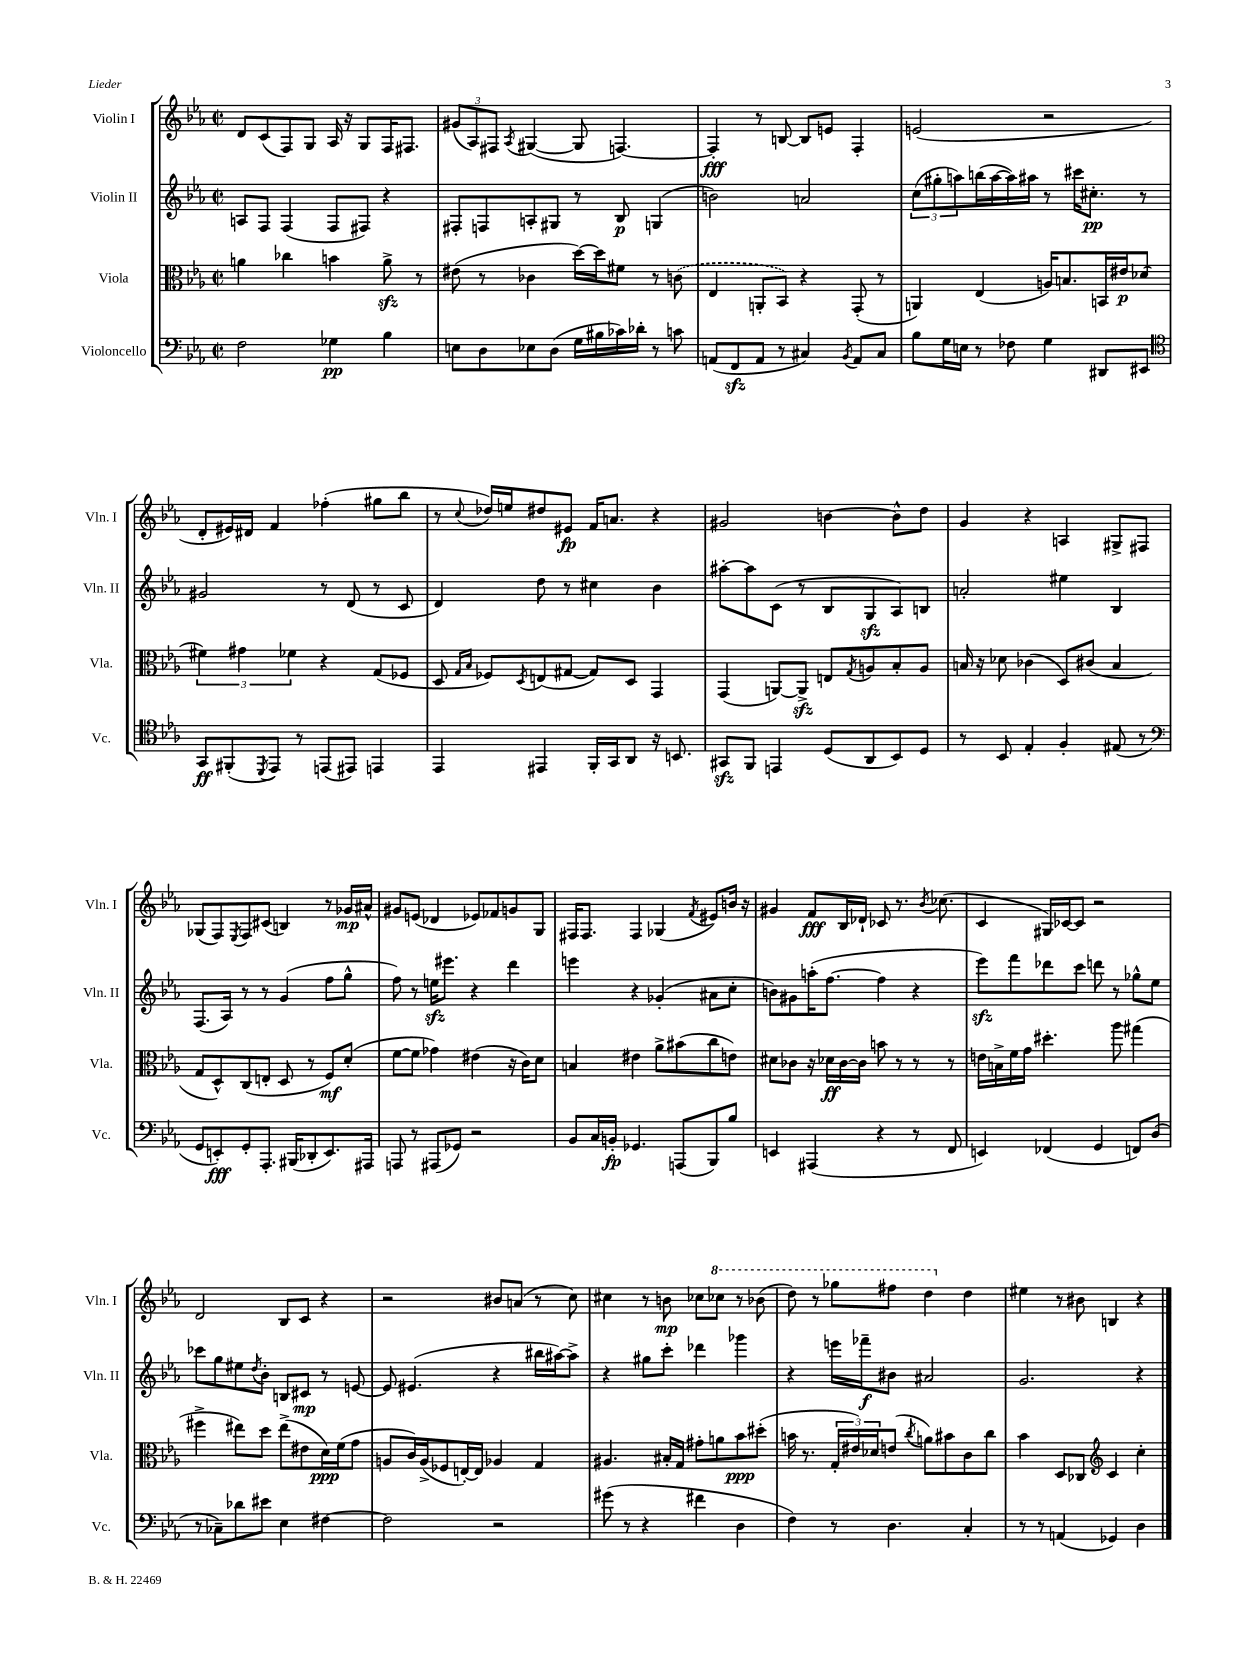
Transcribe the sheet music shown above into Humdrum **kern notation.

**kern	**kern	**kern	**kern
*staff4	*staff3	*staff2	*staff1
*clefF4	*clefC3	*clefG2	*clefG2
*k[b-e-a-]	*k[b-e-a-]	*k[b-e-a-]	*k[b-e-a-]
*M2/2	*M2/2	*M2/2	*M2/2
*met(c|)	*met(c|)	*met(c|)	*met(c|)
2F	4a	8A	8d
.	.	8F	(8c
.	4cc-	(4F	8F)
.	.	.	8G
4G-	4b	8F	16A-
.	.	.	16r
.	.	8F#)	8G
4B-	8a^	4r	16F
.	.	.	8.F#
.	8r	.	.
=	=	=	=
8E	(8e#	8F#'	(12g#
.	.	.	12A-)
8D	8r	8F	.
.	.	.	12F#
.	.	.	8qA-
8E-	4c-	8A'	([4G#
(8D	.	8G#	.
16G	[16dd)	8r	8G#]
16B#	16dd]	.	.
16c-)	8f#	8B-	[4.F)
16d-'	.	.	.
8r	8r	(4G	.
8c	(8c	.	.
=	=	=	=
(8AA	4E-	2b)	4F']
8FF	.	.	.
8AA	8AA'	.	8r
8r	8BB-)	.	[8B
4C#)	4r	2a	8B]
.	.	.	8e
8qBB-	.	.	.
8AA	(8GG'	.	4F'
8C#	8r	.	.
=	=	=	=
8B-	4AA)	(12cc	(2e
.	.	12gg#'	.
16G	.	.	.
.	.	12aa)	.
16E	.	.	.
8r	(4E-	(16bb	.
.	.	[16aa	.
8F-	.	16aa])	.
.	.	16aa#	.
4G	16A)	8r	2r
.	8.B	.	.
.	.	16ccc#	.
.	.	8.cc#'	.
8DD#	16BB	.	.
.	16e#	.	.
8EE#	(8d-	8r	.
=	=	=	=
*clefC4	*	*	*
8GG	6f#)	2g#	8d'
(8FF#'	.	.	16e#)
.	6g#	.	.
.	.	.	16d#
8qDD	.	.	.
8EE-)	.	.	4f
.	6f-	.	.
8r	.	.	.
(8EE	4r	8r	(4ff-'
8EE#)	.	(8d	.
4EE	(8G	8r	8gg#
.	8F-	8c	8bb-
=	=	=	=
4EE-	8D	4d)	8r
.	16qqG	.	.
.	16qqB-	.	8qqcc
.	8F-)	.	16dd-)
.	.	.	16ee
.	8qD	.	.
4EE#	(8E	8dd	8dd#
.	[8G#	8r	8e#
16FF'	8G#])	4cc#	16f
16GG	.	.	8.a
8AA-	8D	.	.
16r	4GG	4b-	4r
8.BB	.	.	.
=	=	=	=
8GG#	(4GG	[8aa#'	2g#
8FF	.	8aa#]	.
4EE	[8AA)	(8c	.
.	8AA^]	8r	.
(8D	8E	8B-	[4b
.	8qG	.	.
8AA-	8A	8G	.
8BB-)	8B-'	8A-)	8b^^]
8D	8A	8B	8dd
=	=	=	=
8r	16B	2a'	4g
.	16r	.	.
8BB-	8d-	.	.
4E-'	(4c-	.	4r
4F'	8D)	4ee#	4A
.	(8c#	.	.
(8E#	4B	4B-	8G#^
8r	.	.	8F#
=	=	=	=
*clefF4	*	*	*
8GG	8G	(8.F	(8G-
8EE')	8D^^)	.	8F)
.	.	16A-)	.
.	.	.	8qE-
8GG'	(8C	8r	8F
8.AAA-'	8E'	8r	(8c#
.	8D	(4g	4B)
(16BBB#	.	.	.
8DD-'	8r	.	.
8.EE)	8F)	8ff	8r
.	(8d'	8gg^^	16g-
16AAA#	.	.	16a#^^
=	=	=	=
8AAA	[8f	8ff)	8g#
8r	8f]	8r	(8e
(8AAA#	4g-)	16ee	4d-
.	.	8.eee#	.
8GG-)	.	.	.
2r	(4e#	4r	8e-)
.	.	.	8f-
.	16r	4ddd	8g
.	16c)	.	.
.	8d	.	8G
=	=	=	=
8BB-	4B	4eee	16F#
.	.	.	8.F#
16C	.	.	.
16BB'	.	.	.
4.GG-	4e#	4r	4F#
.	8a-^	(4g-'	(4G-
(8AAA	(8b#	.	.
.	.	.	8qf
8BBB-)	8cc	8a#	8e#)
8B-	8e)	8cc'	16b
.	.	.	16r
=	=	=	=
4EE	8d#	8b)	4g#
.	8c-	8g#	.
(4AAA#	16r	(16aa'	8f
.	16d-	[8.ff	.
.	[16c-	.	16B-
.	16c-]	.	16d-`
4r	8b	4ff]	8c-
.	8r	.	8.r
8r	8r	4r	.
.	.	.	8qb-
.	.	.	(8.cc-
8FF	8r	.	.
=	=	=	=
4EE)	16e	8eee-)	4c
.	16B^	.	.
.	16f	8fff	.
.	16g	.	.
(4FF-	4.dd#'	8ddd-	16G#)
.	.	.	[16c-
.	.	8ccc	8c-]
4GG	.	8ddd	2r
.	8aa-	8r	.
8FF)	(4gg#	8gg-^^	.
(8D	.	8ee-	.
=	=	=	=
8r	4ff#^	8ccc-	2d
8C-~)	.	8gg	.
8d-	8ee#)	8ee#	.
.	.	8qdd	.
8e#	8dd	8b-'	.
4E-	(8ee#^	8B	8B-
.	8e#	8c#	8c
[4F#	16d)	8r	4r
.	(16f	.	.
.	8g	[8e	.
=	=	=	=
2F#]	8A	8e]	2r
.	16c)	(4.e#	.
.	(16A^	.	.
.	8F-	.	.
.	[16E')	.	.
.	16E]	.	.
2r	4A-	4r	8b#
.	.	.	(8a
.	4G	16bb#	8r
.	.	[16aa#)	.
.	.	8aa#^]	8cc)
=	=	=	=
(8g#	4.A#	4r	4cc#
8r	.	.	.
4r	.	8gg#	8r
.	16B#'	8ccc'	8b
.	16G	.	.
4f#	8g#'	4ddd-	8cc-
.	8a	.	8ccc-
4D	8b-	4ggg-	8r
.	(8dd#'	.	(8bb-
=	=	=	=
4F)	16b	4r	8ddd)
.	8.r	.	.
.	.	.	8r
8r	24G'	16eee	8ggg-
.	24e#)	.	.
.	.	16fff-~	.
.	24d-	.	.
4.D	(8e	8b#	8fff#
.	8qcc	.	.
.	8a)	2a#	4ddd
.	8b#	.	.
4C'	8c	.	4dd
.	8cc	.	.
=	=	=	=
8r	4b-	2.g	4ee#
8r	.	.	.
(4AA	8D	.	8r
.	8C-	.	8b#
*	*clefG2	*	*
4GG-)	4c	.	4B
4D	4cc'	4r	4r
==	==	==	==
*-	*-	*-	*-
